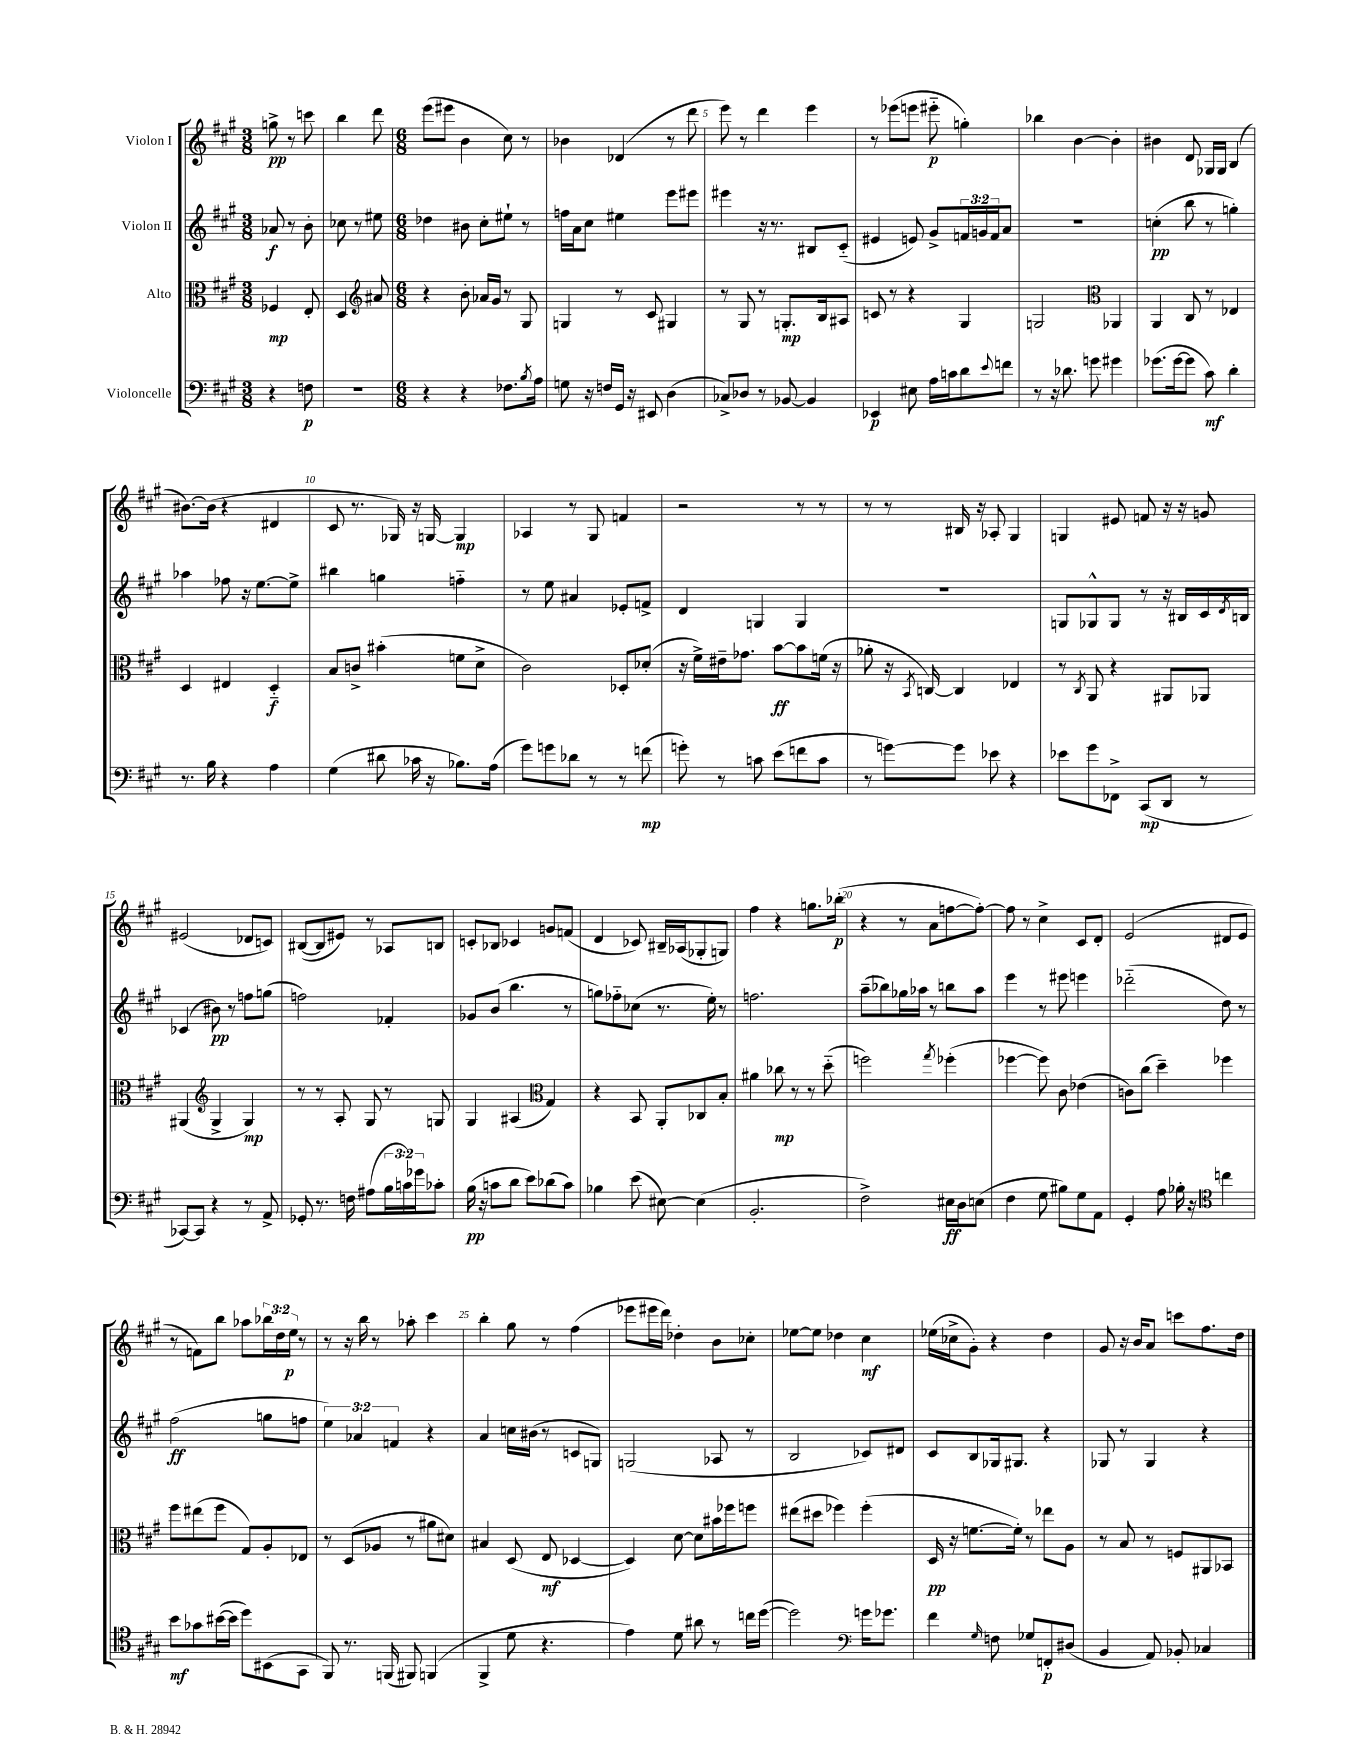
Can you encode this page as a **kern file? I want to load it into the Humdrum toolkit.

**kern	**kern	**kern	**kern
*staff4	*staff3	*staff2	*staff1
*clefF4	*clefC3	*clefG2	*clefG2
*k[f#c#g#]	*k[f#c#g#]	*k[f#c#g#]	*k[f#c#g#]
*M3/8	*M3/8	*M3/8	*M3/8
4r	4F-	8a-	8gg^
.	.	8r	8r
8F	8E'	8b'	8ccc
=	=	=	=
4.r	4D	8cc-	4bb
.	.	8r	.
*	*clefG2	*	*
.	8a#	8ee#	8ddd
=	=	=	=
*M6/8	*M6/8	*M6/8	*M6/8
4r	4r	4dd-	(8eee
.	.	.	8eee#
4r	8b'	8b#	4b
.	16a-	8cc#'	.
.	16g#	.	.
8.F-	8r	8ee#`	8cc#)
.	8G#	8r	8r
8qB	.	.	.
16A	.	.	.
=	=	=	=
8G	4G	16ff	4b-
.	.	16a	.
16r	.	8cc#	.
16F	.	.	.
16GG#	8r	4ee#	(4d-
16r	.	.	.
8EE#	8c#	.	.
(4D	4G#	8eee	8r
.	.	8eee#	8ddd
=	=	=	=
8C-^)	8r	4eee#	8eee)
8D-	8G#	.	8r
8r	8r	16r	4ddd
.	.	8.r	.
[8BB-	8.G'	.	.
4BB-]	.	8B#	4eee
.	16B	.	.
.	8A#	(8c#'~	.
=	=	=	=
4EE-	8c	4e#	8r
.	8r	.	(8eee-
8E#	4r	8e)	8eee
16A	.	8g#^	8eee#'~
16c	.	.	.
8d	4G#	24f	4gg')
.	.	24g	.
.	.	24f	.
8qqe	.	.	.
8f	.	8a	.
=	=	=	=
8r	2G	2.r	4bb-
16r	.	.	.
8.d-	.	.	.
.	.	.	[4b
8g	.	.	.
*	*clefC3	*	*
4g#	4AA-	.	4b']
=	=	=	=
(8.g-	4AA	(4cc'	4b#
[16g-	.	.	.
8g-]	8C#	8bb	8d
8c#)	8r	8r	16G-
.	.	.	16G-
4d'	4E-	4gg')	(4B
=	=	=	=
8.r	4D	4aa-	[8.b#)
16B	.	.	(16b#]
4r	4E#	8ff-	4r
.	.	16r	.
.	.	[8.ee	.
4A	4D'~	.	4d#
.	.	8ee^]	.
=	=	=	=
(4G#	8B	4bb#	8c#
.	8c^	.	8.r
8d#	(4b#'	4gg	.
.	.	.	16G-)
16c-	.	.	16r
16r	.	.	[16G
8.B-)	8f	4ff'~	4G]
.	8d^	.	.
(16A	.	.	.
=	=	=	=
8g#)	2c#)	8r	4A-
8g	.	8ee	.
8d-	.	4a#	8r
8r	.	.	8G#
8r	8D-'	8e-'	4f
(8f	(8d-'	8f^	.
=	=	=	=
8g')	16r	4d	2r
.	16f#^)	.	.
8r	16e#~	.	.
.	8.g-	.	.
8c	.	4G	.
(8e	[8b	.	.
8f	8b]	4G	8r
8c	(16f	.	8r
.	16r	.	.
=	=	=	=
8r	8a-'	2.r	8r
[8g)	16r	.	8r
.	8qBB	.	.
.	[16C)	.	.
8g]	4C]	.	16B#
.	.	.	16r
8e-	.	.	8A-'
4r	4E-	.	4G#
=	=	=	=
8e-	8r	8G	4G
.	8qC#	.	.
8g#	8AA	8G-^^	.
8FF-^	4r	8G-	8e#
(8CC#	.	8r	8f
8DD	8AA#	16r	16r
.	.	16B#	16r
8r	8AA-	16c#	8g
.	.	8qd	.
.	.	16B	.
=	=	=	=
[8CC-)	(4AA#	(4c-	(2e#
8CC-]	.	.	.
*	*clefG2	*	*
4r	4G#^	8b#)	.
.	.	8r	.
8r	4G#)	8ff	8d-
8AA^	.	(8gg	8c)
=	=	=	=
8GG-'	8r	2ff)	([8B#
8.r	8r	.	8B#]
.	8A'	.	8e#)
16F	.	.	.
(8A#	8G#	.	8r
24B	8r	4f-'	8A-
24c)	.	.	.
24g-	.	.	.
8c-'	8G	.	8B
=	=	=	=
(16B	4G#	8g-	8c'
16r	.	.	.
8c	.	(8b	8B-
8d	(4A#	4.bb	4c-
8e)	.	.	.
(8d-	4G#)	.	8g
8c)	.	8r	(8f
=	=	=	=
*	*clefC3	*	*
4B-	4r	8gg)	4d
.	.	8ff-'~	.
(8e	8BB	(8cc-	8c-)
[8E#)	8AA'	8.r	16B#~
.	.	.	(16A-
(4E#]	8C-	.	8G-'
.	.	16ee')	.
.	8B'	8r	8G)
=	=	=	=
2.BB'	4a#	2.ff	4ff#
.	8cc-	.	4r
.	8r	.	.
.	8r	.	8.gg
.	(8dd'~	.	.
.	.	.	(16bb-'
=	=	=	=
2F#^)	2ff)	(8aa~	4r
.	.	8bb-)	.
.	.	16gg-	8r
.	.	16aa-	.
.	.	8r	8a
.	8qgg#	.	.
16E#	(4ff-'	8bb	[8ff
16D	.	.	.
(8E	.	8aa-	8ff'_)
=	=	=	=
4F#	[4ff-	4eee	8ff]
.	.	.	8r
8G#	8ff-])	8r	4cc#^
8B#)	8c#	8eee#	.
8G#	(4e-	4eee	8c#
8AA	.	.	8d'
=	=	=	=
4GG#'	8c)	(2ddd-'~	(2e
.	(8cc#	.	.
8A	4dd~)	.	.
16B-'	.	.	.
16r	.	.	.
*clefC4	*	*	*
4cc	4ff-	8dd)	8d#
.	.	8r	8e
=	=	=	=
8b	8ff#	(2ff#	8r
8g-	(8ee#	.	8f)
([16b#	8ff#	.	8bb
16b#]	.	.	.
8dd)	8G#)	.	8aa-
(8BB#	8A'	8gg	24bb-
.	.	.	24dd
.	.	.	24ee
8GG#	8E-	8ff	8r
=	=	=	=
8FF#)	8r	6ee)	8r
8.r	(8D	.	16r
.	.	6a-	.
.	.	.	16bb
.	8A-	.	8r
(16FF	.	.	.
.	.	6f	.
8FF#)	8r	.	8aa-'
(4FF	8a#	4r	4ccc#
.	8d#)	.	.
=	=	=	=
4FF#^	4B#	4a	4bb'
8d	(8D	16cc	8gg#
.	.	(16b#	.
4.r	8E	8r	8r
.	[4D-	8c	(4ff#
.	.	8G)	.
=	=	=	=
4e)	4D-])	(2G	8eee-
.	.	.	16eee#
.	.	.	16ddd)
8d	[8d	.	4dd-'
8a#	8d]	.	.
8r	16b#	8A-	8b
.	16ff-	.	.
16cc	8ff	8r	8cc-'
([16dd	.	.	.
=	=	=	=
2dd])	(8ee#	2B	[8ee-
.	8dd#	.	8ee-]
.	4ff-)	.	4dd-
*clefF4	*	*	*
16g	(4ff-'	8c-)	4cc#
8.g-	.	.	.
.	.	8d#	.
=	=	=	=
4f#	16D	8c#	(16ee-
.	16r	.	16cc-^
.	[8.f	8B	8g#')
16qqG#	.	.	.
8F	.	16G-	4r
.	16f'])	8.G#	.
8G-	8r	.	.
8FF'	8ee-	4r	4dd
(8D#	8A	.	.
=	=	=	=
4BB	8r	8G-	8g#
.	8B	8r	16r
.	.	.	16b
8AA)	8r	4G-	8a
8BB-'	8F	.	8ccc
4C-	8AA#	4r	8.ff#
.	8BB-	.	.
.	.	.	16dd
==	==	==	==
*-	*-	*-	*-
